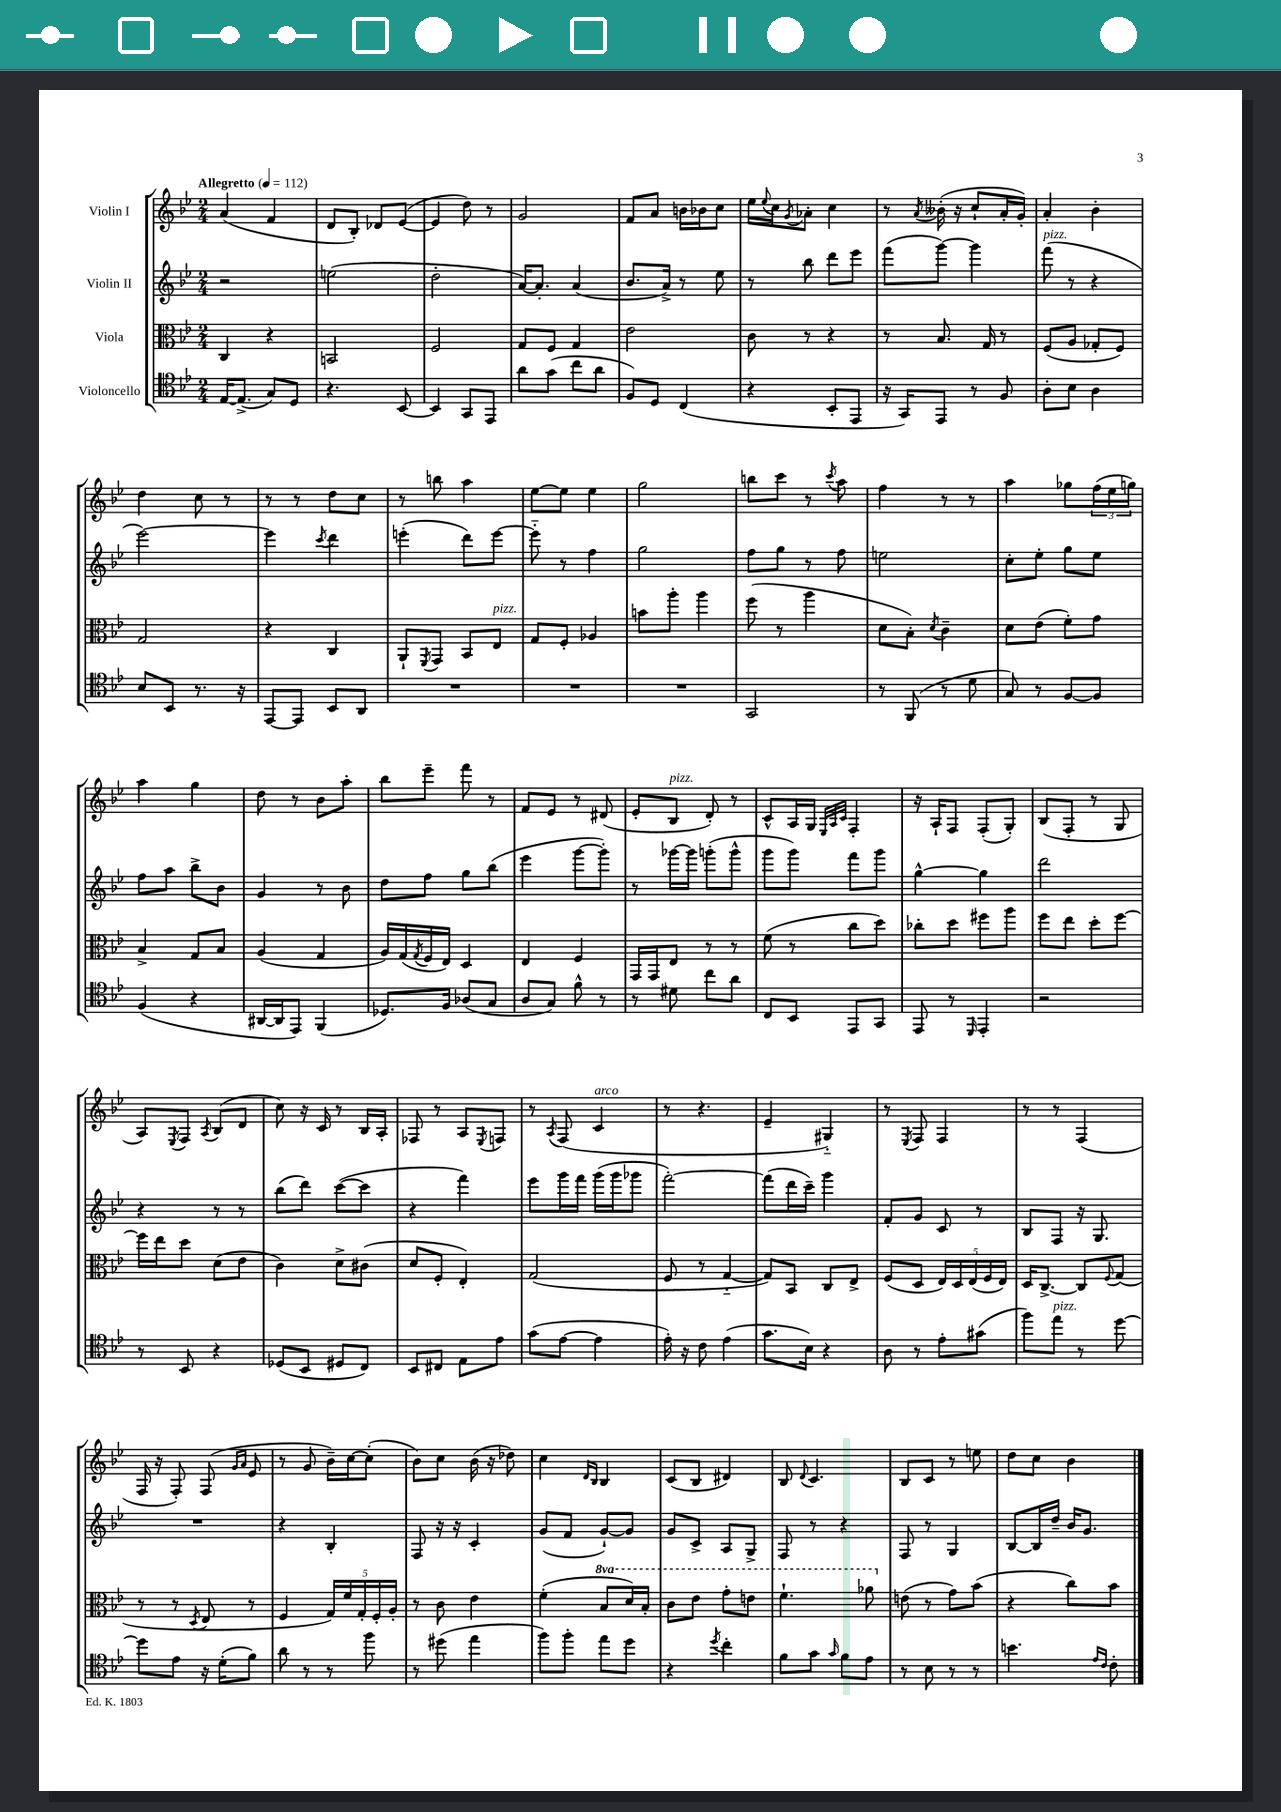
<<
\new StaffGroup <<
\new Staff = "s0" \with { instrumentName = "Violin I" } {
    \clef treble \key bes \major \numericTimeSignature \time 2/4 \tempo "Allegretto" 4 = 112
    a'4( f'4 |
    d'8 bes8-.) des'8 ees'8~( |
    ees'4 d''8) r8 |
    g'2 |
    f'8 a'8 b'16 bes'16 c''8 |
    ees''16 \appoggiatura { ees''8 } c''16 \acciaccatura { g'8 } aes'8-. c''4 |
    r8 \acciaccatura { a'8 } beses'16-.( r16 c''8-! a'16-. g'16-.) |
    a'4-. bes'4-. |
    d''4 c''8 r8 |
    r8 r8 d''8 c''8 |
    r8 b''8 a''4 |
    ees''8~ ees''8 ees''4 |
    g''2 |
    b''8 c'''8 r8 \acciaccatura { c'''8 } a''8 |
    f''4 r8 r8 |
    a''4 ges''8 \tuplet 3/2 { f''16( ees''16 g''16) } |
    a''4 g''4 |
    d''8 r8 bes'8 a''8-. |
    bes''8 ees'''8-- f'''8 r8 |
    f'8 ees'8 r8 dis'8( |
    ees'8-. bes8^\markup { \italic "pizz." } d'8-.) r8 |
    c'8-^ a16 g16 \grace { ees32 a32 c'32 } f4-. |
    r16 a16-! f8 f8-.( g8-.) |
    bes8( f8-. r8 g8 |
    a8) \acciaccatura { ees8 } f8 \acciaccatura { a8 } bes8( d'8 |
    c''8) r16 c'16 r8 bes16 a16-. |
    fes8 r8 a8 \acciaccatura { ees8 } f8 |
    r8 \acciaccatura { a8 } f8( c'4^\markup { \italic "arco" } |
    r8 r4. |
    ees'4-- gis4-_) |
    r8 \acciaccatura { ees8 } f8 f4 |
    r8 r8 f4( |
    f16 r16 f8-.) f8( \grace { g'16 a'16 } ees'8 |
    r8 g'8 bes'16--) c''16~ c''8-.( |
    bes'8) c''8 bes'16( r16 des''8) |
    c''4 \grace { d'16 bes16 } bes4 |
    c'8( bes8 dis'4) |
    bes8 \appoggiatura { d'8 } c'4. |
    bes8 c'8 r8 e''8 |
    d''8 c''8 bes'4 \bar "|." |
}
\new Staff = "s1" \with { instrumentName = "Violin II" } {
    \clef treble \key bes \major \numericTimeSignature \time 2/4
    r2 |
    e''2( |
    d''2-. |
    a'16~) a'8.-. a'4( |
    bes'8. a'16->) r8 ees''8 |
    r8 bes''8 d'''8 ees'''8 |
    f'''8( g'''8~) g'''4 |
    f'''8^\markup { \italic "pizz." }( r8 r4 |
    ees'''2~) |
    ees'''4 \acciaccatura { c'''8 } d'''4 |
    e'''4-.( d'''8) e'''8~ |
    e'''8-_ r8 f''4 |
    g''2 |
    f''8 g''8 r8 f''8 |
    e''2 |
    c''8-. ees''8-. g''8 ees''8 |
    f''8 a''8 bes''8-> bes'8 |
    g'4 r8 bes'8 |
    d''8 f''8 g''8 bes''8( |
    ees'''4 g'''8~ g'''8-.) |
    r8 ges'''16~ ges'''16 g'''8-.( g'''8-^ |
    g'''8 g'''8) f'''8 g'''8 |
    g''4~-^ g''4 |
    d'''2 |
    r4 r8 r8 |
    bes''8( d'''8) c'''8~( c'''8 |
    r4 f'''4) |
    ees'''8 g'''16 f'''16 g'''16( g'''16 ges'''8 |
    f'''2~-.) |
    f'''8( d'''16 c'''16--) g'''4 |
    f'8-. g'8 c'8 r8 |
    bes8 f8 r16 g8. |
    R2 |
    r4 bes4-. |
    f8 r16 r16 c'4-. |
    g'8( f'8 g'8~-!) g'8 |
    g'8 c'8-> a8 g8-> |
    f8 r8 r4 |
    f8 r8 g4 |
    bes8~ bes16 d''16-- bes'16 g'8. \bar "|." |
}
\new Staff = "s2" \with { instrumentName = "Viola" } {
    \clef alto \key bes \major \numericTimeSignature \time 2/4 \set Staff.ottavationMarkups = #ottavation-simple-ordinals
    c4 r4 |
    b,2 |
    f2 |
    g8 f8 g4 |
    ees'2 |
    c'8 r8 r4 |
    r8 bes8. g16 r8 |
    f8( a8 ges8-. f8) |
    g2 |
    r4 c4 |
    a,8-! \acciaccatura { f,8 } g,8 bes,8 ees8^\markup { \italic "pizz." } |
    g8 f8-. aes4 |
    b'8 a''8-. a''4 |
    f''8( r8 a''4 |
    d'8 bes8-.) \acciaccatura { d'8 } c'4-- |
    d'8 ees'8( f'8-.) g'8 |
    bes4-> g8 bes8 |
    a4( g4 |
    a16) g16( \acciaccatura { g8 } f16 ees16) d4 |
    ees4 f4 |
    g,16 g,16 ees8 r8 r8 |
    f'8( r8 c''8 d''8) |
    ces''8-. d''8 fis''8 a''8 |
    f''8 ees''8 d''8-. f''8~ |
    f''16 ees''16 d''8 d'8( ees'8 |
    c'4) d'8-> cis'8( |
    d'8 f8-. ees4-.) |
    g2( |
    f8 r8 g4~-_ |
    g8) bes,8 c8 ees8-> |
    f8( d8 \tuplet 5/4 { ees16) d16 ees16( f16 ees16) } |
    d16 c8.~-> c8 \appoggiatura { f8 } g8( |
    r8 r8 \acciaccatura { d8 } ees8 r8 |
    f4 \tuplet 5/4 { g16) f'16 g16-. f16-. a16-. } |
    r8 c'8 ees'4 |
    f'4-.( \ottava #1 bes'8 d''16) bes'16-. |
    c''8 ees''8 g''8-. e''8 |
    f''4.-! aes''8 \ottava #0 |
    e'8( r8 g'8) bes'8( |
    r4 c''8) bes'8 \bar "|." |
}
\new Staff = "s3" \with { instrumentName = "Violoncello" } {
    \clef tenor \key bes \major \numericTimeSignature \time 2/4
    ees16~ ees8.->( g8) d8 |
    r4. bes,8~ |
    bes,4 g,8 ees,8 |
    a'8 g'8( c''8 a'8 |
    f8) d8 c4( |
    r4 bes,8-. ees,8 |
    r16 g,16) ees,8 r8 f8 |
    a8-. bes8 a4 |
    bes8 bes,8 r8. r16 |
    ees,8~ ees,8 bes,8 a,8 |
    R2 |
    R2 |
    R2 |
    g,2 |
    r8 f,8( r8 d'8 |
    g8) r8 f8~ f8 |
    f4( r4 |
    ais,16~ ais,16 ees,8) f,4( |
    des8.) f16 aes8( g8 |
    a8 g8) f'8-^ r8 |
    r8 dis'8 c''8 a'8 |
    c8 bes,8 ees,8 g,8 |
    ees,8 r8 \grace { d,16 } ees,4-. |
    r2 |
    r8 bes,8 r4 |
    des8( bes,8 dis8 c8) |
    bes,8 cis8 ees8 ees'8 |
    g'8( ees'8~ ees'4 |
    ees'16-.) r16 c'8 ees'4( |
    g'8. bes16) r4 |
    a8 r8 ees'8-. gis'8( |
    f''8) ees''8^\markup { \italic "pizz." } r8 d''8~ |
    d''8 ees'8 r16 d'16-.( f'8) |
    a'8 r8 r8 f''8 |
    r8 dis''8( ees''4 |
    f''8) f''8-. ees''8 d''8 |
    r4 \acciaccatura { d''8 } c''4-. |
    f'8 g'8 \grace { g'16 } f'8 ees'8 |
    r8 bes8 r8 r8 |
    b'4. \grace { ees'16 c'16 } c'8-. \bar "|." |
}
>>
>>
\layout { \context { \Score \remove "Bar_number_engraver" } }
